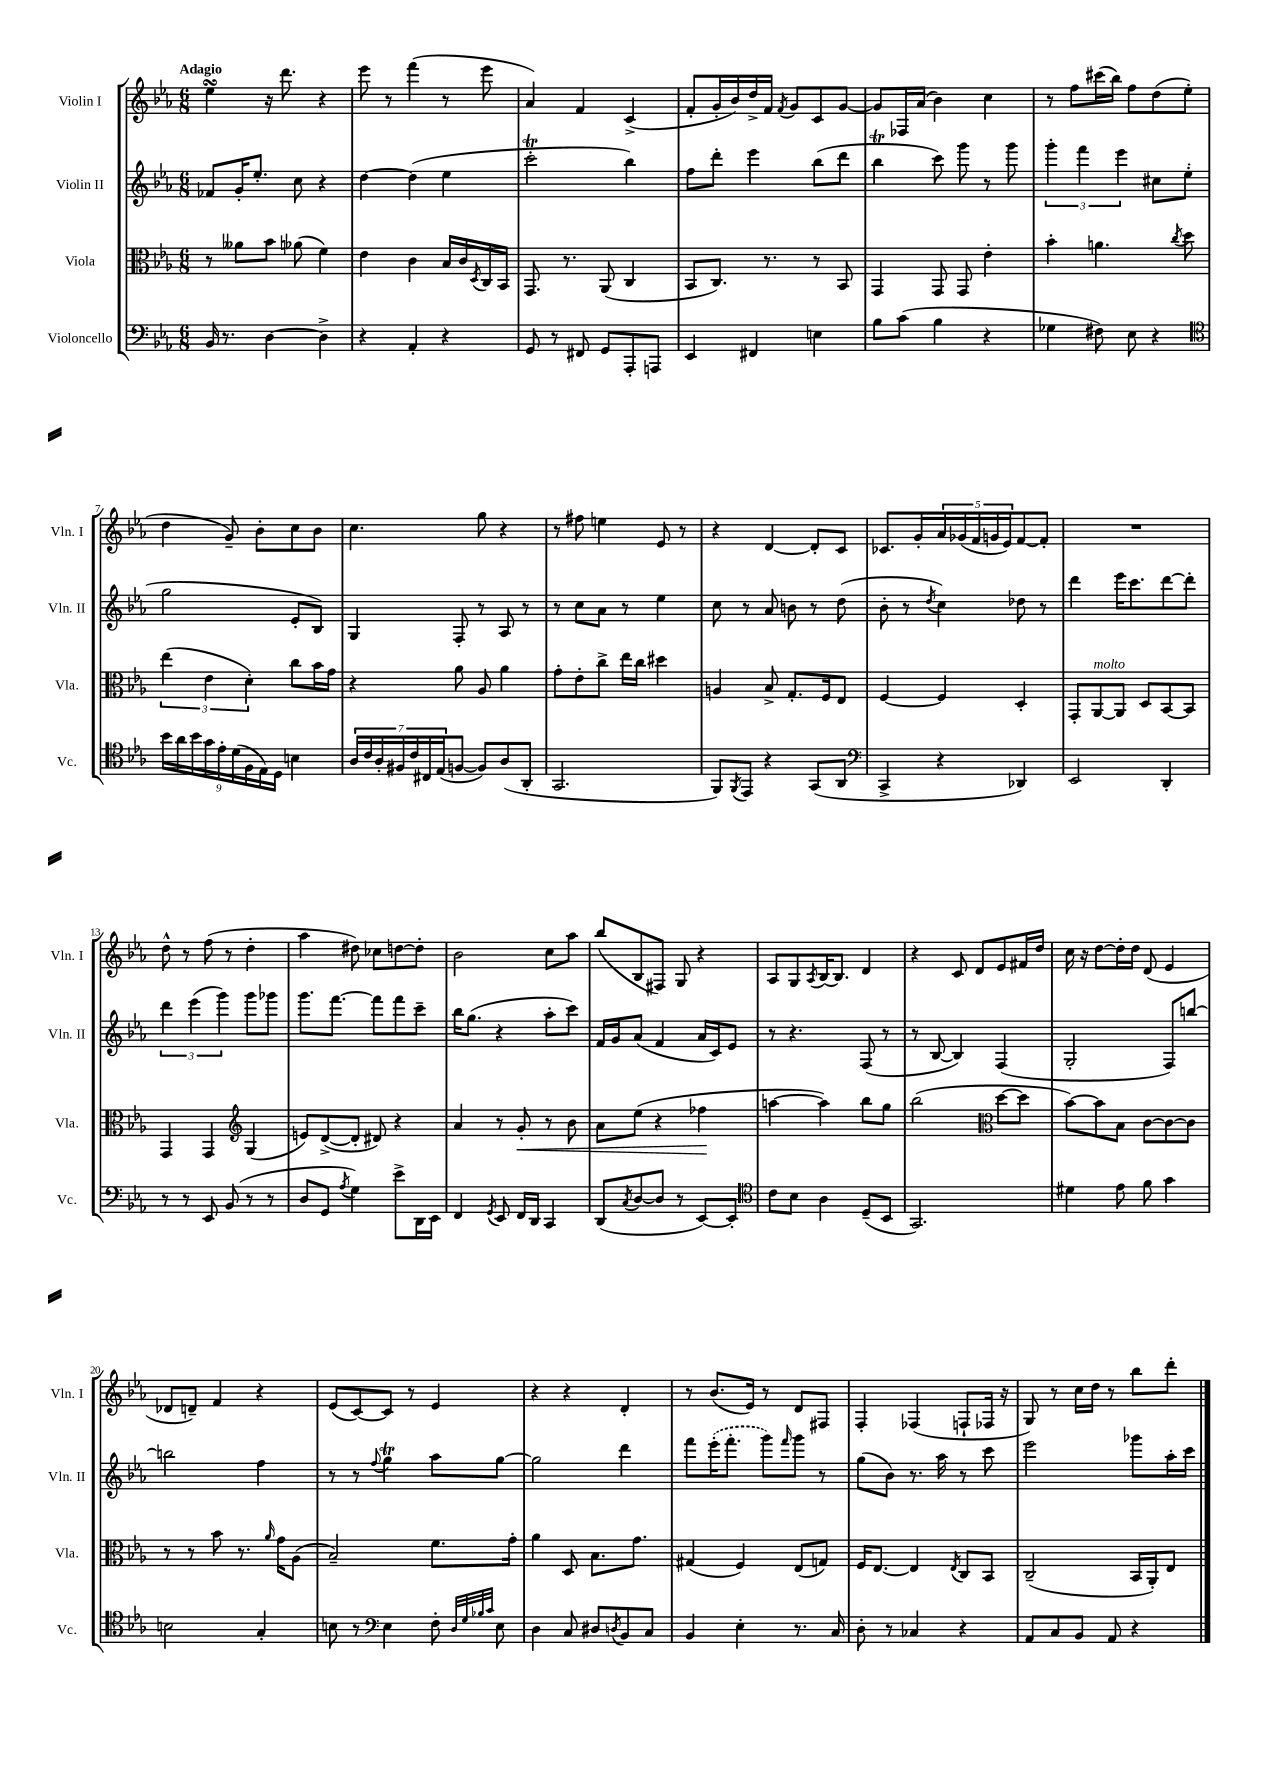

**kern	**kern	**kern	**kern
*staff4	*staff3	*staff2	*staff1
*clefF4	*clefC3	*clefG2	*clefG2
*k[b-e-a-]	*k[b-e-a-]	*k[b-e-a-]	*k[b-e-a-]
*M6/8	*M6/8	*M6/8	*M6/8
16BB-	8r	8f-	4ee-
8.r	.	.	.
.	8a--	16g'	.
.	.	8.ee-'	.
[4D	8b-	.	16r
.	.	.	8.ddd
.	(8a-	8cc	.
4D^]	4f)	4r	4r
=	=	=	=
4r	4e-	[4dd	8eee-
.	.	.	8r
4AA-'	4c	(4dd]	(4fff
4r	16B-	4ee-	8r
.	16c	.	.
.	8qD	.	.
.	16C	.	8eee-
.	16BB-	.	.
=	=	=	=
8GG	8.GG	2ccc'	4a-)
8r	.	.	.
.	8.r	.	.
8FF#	.	.	4f
8GG	(8AA-	.	.
8AAA-'	4C	4bb-)	(4c^
8AAA	.	.	.
=	=	=	=
4EE-	8BB-	8ff	8f'
.	8.C)	8ddd'	16g'
.	.	.	16b-)
4FF#	.	4eee-	16dd^
.	8.r	.	16f
.	.	.	8qf
.	.	.	8g
4E	8r	(8bb-	8c
.	8BB-	8ddd	[8g
=	=	=	=
8B-	4GG	4bb-	8g]
(8c	.	.	16F-
.	.	.	(16a-
4B-	8GG	8ccc)	4b-)
.	8GG	8ggg	.
4r	4e-'	8r	4cc
.	.	8ggg	.
=	=	=	=
4G-	4b-'	6ggg'	8r
.	.	.	8ff
.	.	6fff	.
8F#)	4.a	.	(16ccc#
.	.	.	16bb-)
.	.	6eee-	.
8E-	.	.	8ff
4r	.	8cc#	(8dd
.	8qcc	.	.
.	8dd	(8ee-'	8ee-'
=	=	=	=
*clefC4	*	*	*
18b-	(6ee-	2gg	4dd
18a-	.	.	.
18b-	.	.	.
18g	6e-	.	.
18e-'	.	.	.
.	.	.	8g~)
(18d	.	.	.
18F	6d')	.	.
.	.	.	8b-'
18E-)	.	.	.
18D	.	.	.
4B	8cc	8e-'	8cc
.	16b-	8B-)	8b-
.	16g	.	.
=	=	=	=
28A-	4r	4G	4.cc
28c	.	.	.
28A-'	.	.	.
28F#	.	.	.
28c	.	.	.
28C#	.	.	.
(28E-	.	.	.
[8F	8a-	8F'	.
8F])	8A-	8r	8gg
(8A-	4a-	8A-	4r
8AA-'	.	8r	.
=	=	=	=
2.GG	8g'	8r	8r
.	8e-'	8cc	8ff#
.	8cc^	8a-	4ee
.	16ee-	8r	.
.	16cc	.	.
.	4dd#	4ee-	8e-
.	.	.	8r
=	=	=	=
8FF)	4A	8cc	4r
8qFF	.	.	.
8EE-	.	8r	.
4r	8B-^	8a-	[4d
.	8.G'	8b	.
(8GG	.	8r	8d']
.	16F	.	.
8AA-	8E-	(8dd	8c
=	=	=	=
*clefF4	*	*	*
4CC^	[4F	8b-'	8.c-
.	.	8r	.
.	.	.	16g'
.	.	8qdd	.
4r	4F]	4cc)	20a-
.	.	.	(20g-
.	.	.	20f
.	.	.	20g
.	.	.	20e-)
4DD-)	4D'	8dd-	[8f
.	.	8r	8f']
=	=	=	=
2EE-	8GG'	4ddd	2.r
.	[8AA-	.	.
.	8AA-]	16eee-	.
.	.	8.ccc	.
.	8D	.	.
4DD'	[8BB-	[8ddd	.
.	8BB-]	8ddd']	.
=	=	=	=
8r	4GG	6ddd	8dd^^
8r	.	.	8r
.	.	(6eee-	.
8EE-	4GG	.	(8ff
.	.	6ggg)	.
(8BB-	.	.	8r
*	*clefG2	*	*
8r	(4G	8ggg	4dd'
8r	.	8ggg-	.
=	=	=	=
8D	8e)	8.ggg	4aa-
8GG	([8d^	.	.
.	.	[8.fff	.
8qA-	.	.	.
4G)	8d']	.	8dd#)
.	8d#)	8fff]	8cc-
8e-^	4r	8fff	[8dd
16DD	.	8ccc~	8dd']
16EE-	.	.	.
=	=	=	=
4FF	4a-	16bb-	2b-
.	.	(8.gg	.
8qGG	.	.	.
8EE-	8r	4r	.
16FF	8g'	.	.
16DD	.	.	.
4CC	8r	8aa-'	8cc
.	8b-	8ccc)	8aa-
=	=	=	=
(8DD	8a-	16f	(8bb-
.	.	16g	.
8qC	.	.	.
[8D	(8ee-	(8a-	8B-
8D]	4r	4f	8F#)
8r	.	.	8G
[8EE-)	4ff-	16a-	4r
.	.	16c)	.
8EE-']	.	8e-	.
=	=	=	=
*clefC4	*	*	*
8c	[4aa	8r	8A-
8B-	.	4.r	8G
.	.	.	8qA-
4A-	4aa])	.	[16B-
.	.	.	8.B-]
(8D~	8bb-	(8F	4d
8BB-	8gg	8r	.
=	=	=	=
2.GG)	(2bb-	8r	4r
.	.	[8B-	.
.	.	4B-])	8c
.	.	.	8d
*	*clefC3	*	*
.	[8dd	(4F	8e-
.	8dd]	.	16f#
.	.	.	16dd
=	=	=	=
4d#	[8b-)	2G'	16cc
.	.	.	16r
.	8b-]	.	[8dd
8e-	8B-	.	16dd']
.	.	.	16dd
8f	[8c	.	(8d
4g	8c_	8F)	4e-
.	8c]	[8bb	.
=	=	=	=
2B	8r	2bb]	8d-
.	8r	.	8d~)
.	8b-	.	4f
.	8.r	.	.
4G'	.	4ff	4r
.	16qqa-	.	.
.	16g	.	.
.	(8A-	.	.
=	=	=	=
8B	2B-~)	8r	(8e-
8r	.	8r	[8c)
*clefF4	*	*	*
.	.	8qqff	.
4E-	.	4gg	8c]
.	.	.	8r
8F'	8.f	8aa-	4e-
32qqD	.	.	.
32qqG	.	.	.
32qqB-	.	.	.
32qqc	.	.	.
8E-	.	[8gg	.
.	16g'	.	.
=	=	=	=
4D	4a-	2gg]	4r
8C	8D	.	4r
8D#	8.B-	.	.
8qD	.	.	.
8BB-	.	4ddd	4d'
.	8.g	.	.
8C	.	.	.
=	=	=	=
4BB-	(4G#	8fff	8r
.	.	(16eee-'	(8.b-
.	.	8.fff'	.
4E-'	4F)	.	.
.	.	.	16e-)
.	.	8ggg)	8r
.	.	16qqfff	.
8.r	(8E-	8ggg	8d
.	8G)	8r	8F#
16C	.	.	.
=	=	=	=
8D'	16F	(8gg	4F'
.	[8.E-	.	.
8r	.	8b-)	.
4C-	4E-]	8.r	(4F-
.	.	16aa-	.
.	8qE-	.	.
4r	8C	8r	8F`
.	8BB-	8ccc	16F-
.	.	.	16r
=	=	=	=
8AA-	(2C~	2eee-	8G)
8C	.	.	8r
8BB-	.	.	16cc
.	.	.	16dd
8AA-	.	.	8r
4r	16BB-	8ggg-	8bb-
.	16AA-')	.	.
.	8E-	16aa-'	8ddd'
.	.	16ccc	.
==	==	==	==
*-	*-	*-	*-
